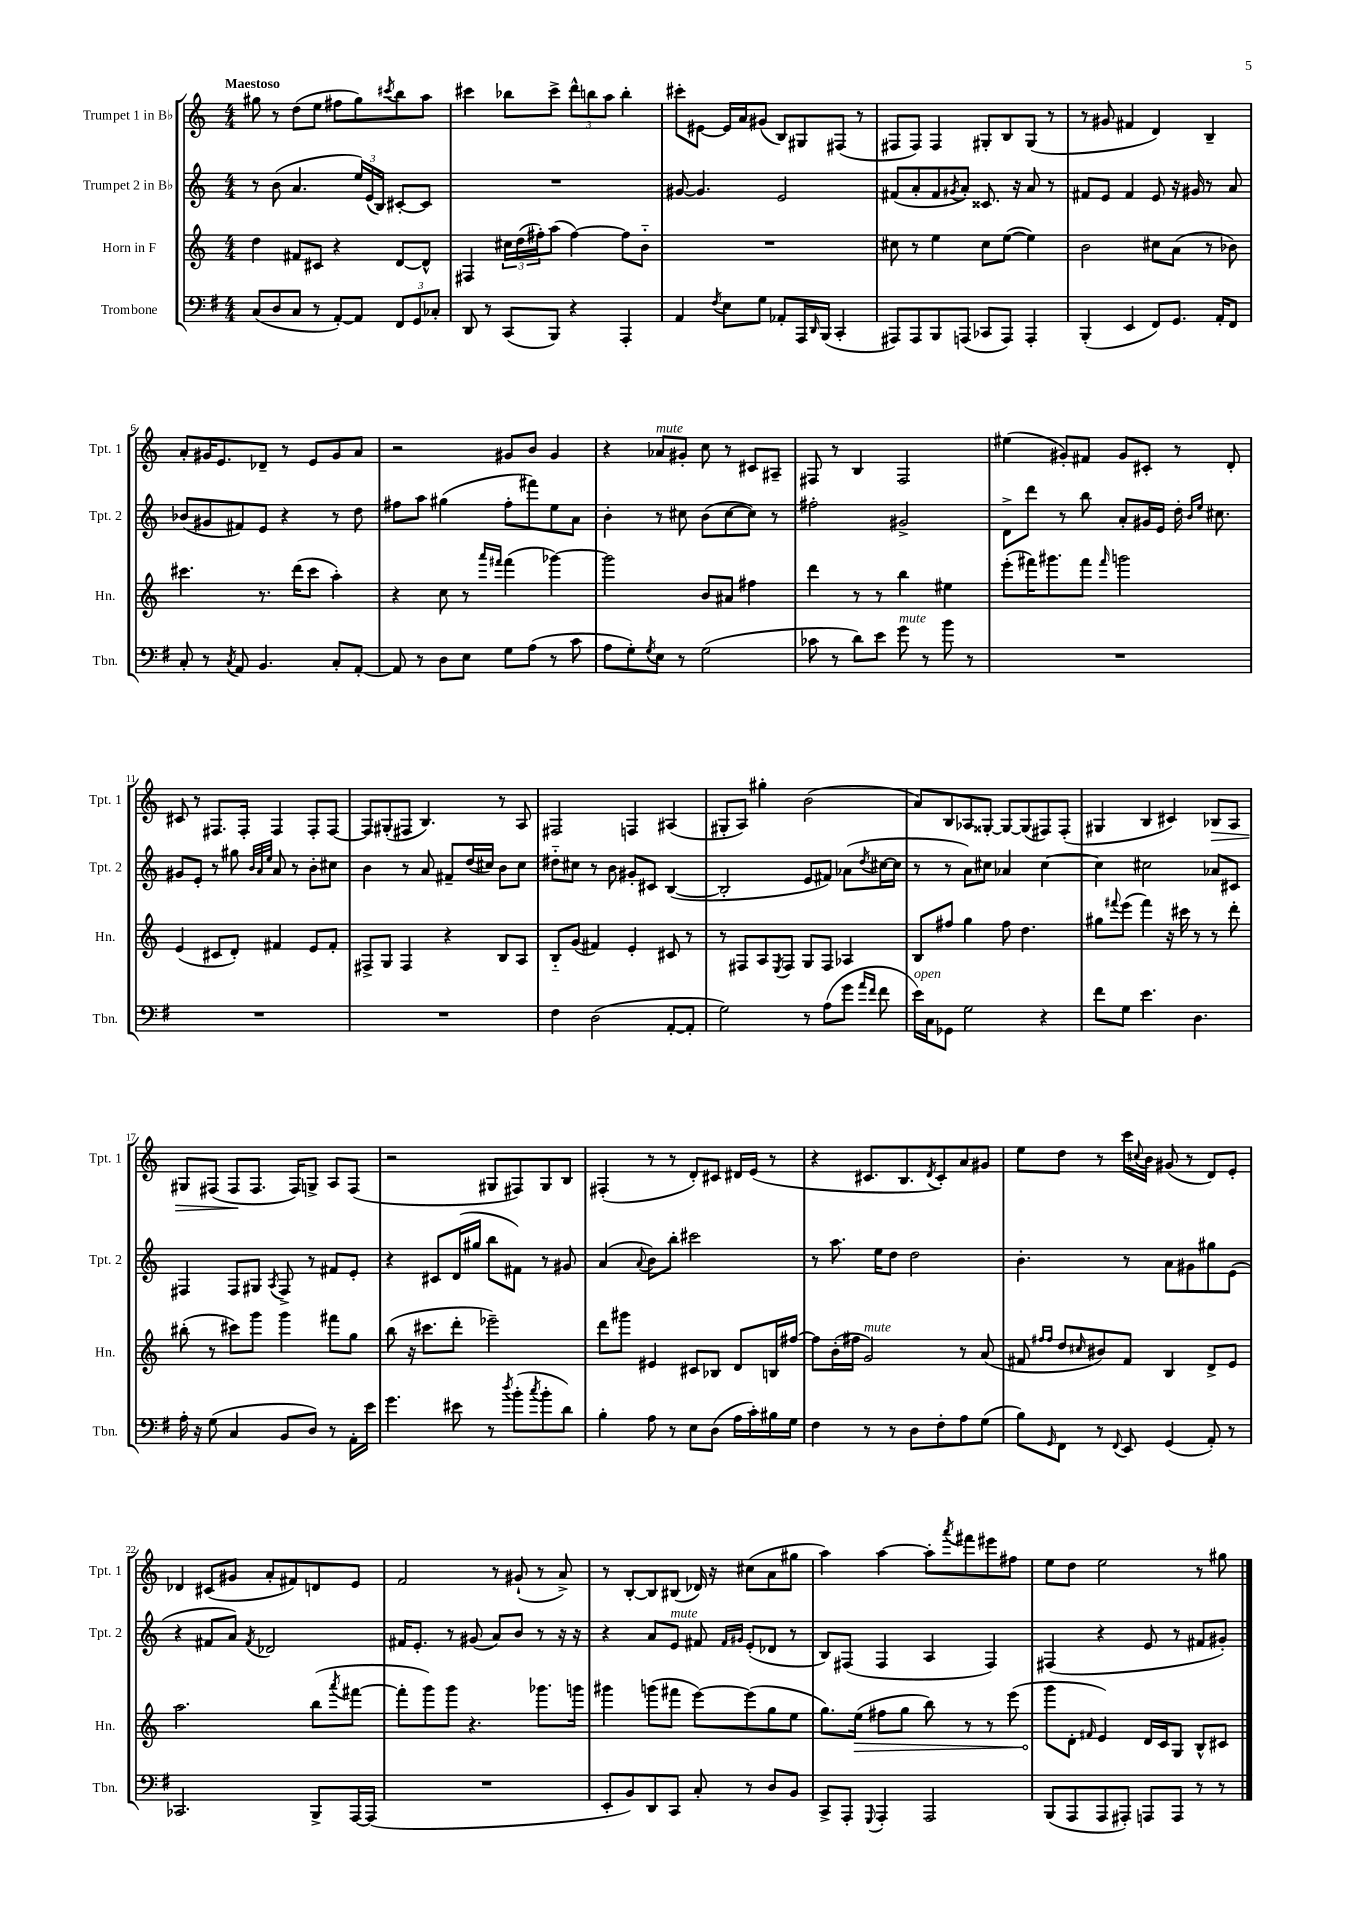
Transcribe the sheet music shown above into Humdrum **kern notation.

**kern	**kern	**dynam	**kern	**kern	**dynam
*part4	*part3	*part3	*part2	*part1	*part1
*staff4	*staff3	*staff3	*staff2	*staff1	*staff1
*I"Trombone	*I"Horn in F	*	*I"Trumpet 2 in B♭	*I"Trumpet 1 in B♭	*
*I'Tbn.	*I'Hn.	*	*I'Tpt. 2	*I'Tpt. 1	*
*clefF4	*clefG2	*	*clefG2	*clefG2	*
*k[f#]	*k[]	*	*k[]	*k[]	*
*M4/4	*M4/4	*	*M4/4	*M4/4	*
=1	=1	=1	=1	=1	=1
!	!	!	!	!LO:TX:a:B:t=Maestoso	!
(8C/L	4dd\	.	8r	8gg#X\	.
8D/	.	.	(8b\	8r	.
8C/J	8f#X/L	.	4.a/	(8dd\L	.
8r	8c#X/J	.	.	8ee\J	.
[8AA'/L)	4r	.	.	8ff#X\L	.
8AA/J]	.	.	24ee/LL)	8gg#\)	.
.	.	.	(24e/	.	.
.	.	.	24B/JJ)	.	.
.	.	.	.	8qccc#X/	.
12FF#/L	[8d/L	.	[8c#X'/L	8bb\	.
12GG/	.	.	.	.	.
.	8d^^/J]	.	8c#/J]	8aa\J	.
12C-X'/J	.	.	.	.	.
=2	=2	=2	=2	=2	=2
8DD/	4F#X/	.	1r	4ccc#X\	.
8r	.	.	.	.	.
(8CC/L	24cc#X\LL	.	.	8bb-X\L	.
.	(24dd\	.	.	.	.
.	24ff#X'\J)	.	.	.	.
8BBB/J)	(8aa\J	.	.	8ccc#^\J	.
4r	[4ff#\)	.	.	12ddd^^\L	.
.	.	.	.	12bbn\	.
.	.	.	.	12aa\J	.
4AAA'/	8ff#\L]	.	.	4bb'\	.
.	8b\J	.	.	.	.
=3	=3	=3	=3	=3	=3
4AA/	1r	.	[8g#X/	8ccc#X'\L	.
.	.	.	4.g#/]	[8e#X\J	.
8qF#/	.	.	.	.	.
8E\L	.	.	.	16e#/LL]	.
.	.	.	.	16a/J	.
8G\J	.	.	.	(8g#X/J	.
8AA-X'/L	.	.	2e/	8B/L)	.
16AAA/L	.	.	.	8G#X/	.
16qqDD/	.	.	.	.	.
(16BBB/JJ	.	.	.	.	.
4CC'/	.	.	.	(8F#X/J	.
.	.	.	.	8r	.
=4	=4	=4	=4	=4	=4
8AAA#X/L)	8cc#X\	.	(8f#X/L	8F#X/L	.
8AAA#/	8r	.	8a'/	8F#/J)	.
8BBB/	4ee\	.	8f#/	4F#/	.
.	.	.	8qg#X/	.	.
(8AAAn/J	.	.	8a'/J)	.	.
8CC-X/L	8cc#\L	.	8.c##X/	8G#X'/L	.
8AAA/J)	([8ee\J	.	.	8B/	.
.	.	.	16r	.	.
4AAA'/	4ee\])	.	8a/	(8G#/J	.
.	.	.	8r	8r	.
=5	=5	=5	=5	=5	=5
(4BBB'/	2b\	.	8f#X/L	8r	.
.	.	.	8e/J	8g#X/	.
4EE/	.	.	4f#/	4f#X/	.
8FF#/L)	8cc#X\L	.	8e/	4d/)	.
8.GG/J	(8a\J	.	16r	.	.
.	.	.	16g#X/	.	.
.	8r	.	8r	4B~/	.
16AA'/KL	.	.	.	.	.
8FF#/J	8b-X\)	.	8a/	.	.
!!LO:LB:g=z
=6	=6	=6	=6	=6	=6
8C'/	4.ccc#X\	.	(8b-X/L	8a'/L	.
8r	.	.	8g#X/	16g#X/K	.
.	.	.	.	8.e/	.
8qC/	.	.	.	.	.
8AA/	.	.	8f#X/)	.	.
4.BB/	8.r	.	8e/J	8d-X~/J	.
.	.	.	4r	8r	.
.	(16ddd\KL	.	.	.	.
.	8ccc#\J	.	.	8e/L	.
8C'/L	4aa'\)	.	8r	8g#/	.
[8AA'/J	.	.	8dd\	8a/J	.
=7	=7	=7	=7	=7	=7
8AA/]	4r	.	8ff#X\L	2r	.
8r	.	.	8aa\J	.	.
8D\L	8cc\	.	(4gg#X\	.	.
8E\J	8r	.	.	.	.
.	16qqaaa/LL	.	.	.	.
.	16qqfff#X/JJ	.	.	.	.
8G\L	(4fff#\	.	8ff#'\L	8g#X/L	.
(8A\J	.	.	8fff#X\)	8b/J	.
8r	[4ggg-X\)	.	8ee\	4g#/	.
8c\	.	.	8a\J	.	.
=8	=8	=8	=8	=8	=8
8A\L	2ggg-\]	.	4b'\	4r	.
8G'\)	.	.	.	.	.
8qG/	.	.	.	.	.
!	!	!	!	!LO:TX:a:i:t=mute	!
8E\J	.	.	8r	8a-X/L	.
8r	.	.	8cc#X\	8g#X'/J	.
(2G\	8b/L	.	(8b\L	8cc\	.
.	8a#X/J	.	[8cc#\	8r	.
.	4ff#X\	.	8cc#\J])	8c#X/L	.
.	.	.	8r	8A#X~/J	.
=9	=9	=9	=9	=9	=9
8c-X\	4ddd\	.	2ff#X'\	8F#X/	.
8r	.	.	.	8r	.
8d\L)	8r	.	.	4B/	.
8e\J	8r	.	.	.	.
!LO:TX:a:i:t=mute	!	!	!	!	!
8g\	4bb\	.	2g#X^/	2F#/	.
8r	.	.	.	.	.
8b\	4ee#X\	.	.	.	.
8r	.	.	.	.	.
=10	=10	=10	=10	=10	=10
1r	(8eee'\L	.	8d^\L	(4ee#X\	.
.	16fff#X\K)	.	8ddd\J	.	.
.	8.ggg#X\	.	.	.	.
.	.	.	8r	8g#X'/L)	.
.	8fff#\J	.	8bb\	8f#X/J	.
.	16qqfff#/	.	.	.	.
.	2gggn\	.	8a'/L	8g#/L	.
.	.	.	16g#X/L	8c#X'/J	.
.	.	.	16e/JJ	.	.
.	.	.	16dd'\	8r	.
.	.	.	16qqb/LL	.	.
.	.	.	16qqee/JJ	.	.
.	.	.	8.cc#X\	.	.
.	.	.	.	8d'/	.
!!LO:LB:g=z
=11	=11	=11	=11	=11	=11
1r	(4e/	.	8g#X/L	8c#X/	.
.	.	.	8e'/J	8r	.
.	8c#X/L	.	8r	8.F#X/L	.
.	8d'/J)	.	8gg#X\	.	.
.	.	.	.	16F#'/Jk	.
.	.	.	32qqb/LLL	.	.
.	.	.	32qqa/	.	.
.	.	.	32qqee/JJJ	.	.
.	4f#X/	.	8a/	4F#/	.
.	.	.	8r	.	.
.	8e/L	.	8b'\L	8F#'/L	.
.	8f#'/J	.	8cc#X\J	[8F#/J	.
=12	=12	=12	=12	=12	=12
1r	8F#X^/L	.	4b\	8F#/L]	.
.	8G/J	.	.	(8G#X'/	.
.	4F#/	.	8r	8F#X/J	.
.	.	.	8a/	4.B/)	.
.	4r	.	8f#X~/L	.	.
.	.	.	(16dd/L	.	.
.	.	.	16cc#X/JJ)	.	.
.	8B/L	.	8b\L	8r	.
.	8A/J	.	8cc#\J	8A/	.
=13	=13	=13	=13	=13	=13
4F#\	8B/L	.	8dd#X\L	2F#X/	.
.	(8g/J	.	8cc#X\J	.	.
(2D\	4f#X/)	.	8r	.	.
.	.	.	8b\	.	.
.	4e'/	.	8g#X'/L	4Fn/	.
.	.	.	8c#X/J	.	.
[8AA'/L	8c#X/	.	([4B/	(4A#X/	.
8AA'/J]	8r	.	.	.	.
=14	=14	=14	=14	=14	=14
2G\)	8r	.	2B'/]	8G#X'/L	.
.	8F#X/L	.	.	8A/J)	.
.	8A/	.	.	4gg#X'\	.
.	8qE/	.	.	.	.
.	8F#/J	.	.	.	.
8r	8G/L	.	8e/L	(2b\	.
(8A\L	8F#/J	.	8f#X/J)	.	.
8g\J	4A-X/	.	(8a-X\L	.	.
16qqa/LL	.	.	.	.	.
16qqf#/JJ	.	.	8qdd/	.	.
8f#\	.	.	[16cc#X\L	.	.
.	.	.	16cc#\JJ]	.	.
=15	=15	=15	=15	=15	=15
!LO:TX:a:i:t=open	!	!	!	!	!
16e\LL)	8B/L	.	8r	8a/L)	.
16C\J	.	.	.	.	.
8GG-X\J	8ff#X/J	.	8r	8B/	.
2G\	4gg\	.	8a\L)	8A-X/	.
.	.	.	8cc#X\J	[8G##X'/J	.
.	8ff#\	.	4a-X/	8G##/L_	.
.	4.dd\	.	.	(8G##/]	.
4r	.	.	[4cc#\	8F#X/)	.
.	.	.	.	(8F#'/J	.
=16	=16	=16	=16	=16	=16
8f#\L	8gg#X\L	.	4cc#\]	4G#X/	.
.	8qqfff#X/	.	.	.	.
8G\J	(8eee\J	.	.	.	.
4.e\	4fff#\)	.	2cc#X\	4B/	.
.	16r	.	.	4c#X/)	.
.	16ccc#X\	.	.	.	.
4.D\	8r	.	.	.	.
!	!	!	!	!	!LO:HP:b
.	8r	.	8a-X/L	8B-X/L	>
.	8ddd'\	.	8c#X/J	8A/J	.
!!LO:LB:g=z
=17	=17	=17	=17	=17	=17
16A'\	(8bb#X'\	.	4F#X/	8G#X/L	.
16r	.	.	.	.	.
(8G\	8r	.	.	(8F#X/J	.
4C/	8ccc#X\L)	.	8F#/L	8F#/L	.
.	8ggg\J	.	8G#X/J	8.F#/J	]
.	.	.	8qA/	.	.
8BB/L	4ggg\	.	8F#^/	.	.
.	.	.	.	16F#/KL)	.
8D/J)	.	.	8r	8Gn^/J	.
8r	8fff#X\L	.	8f#X/L	8A/L	.
16AA'\LL	8gg\J	.	8e'/J	(8F#/J	.
16e\JJ	.	.	.	.	.
=18	=18	=18	=18	=18	=18
4.g\	(8bb\	.	4r	2r	.
.	16r	.	.	.	.
.	8.ccc#X\L	.	.	.	.
.	.	.	8c#X/L	.	.
8e#X\	8ddd'\J	.	(16d/L	.	.
.	.	.	16gg#X/JJ	.	.
8r	2eee-X~\)	.	8bb\L	8G#X/L	.
8qdd/	.	.	.	.	.
(8b'\L	.	.	8f#X\J)	8F#X/)	.
8qcc/	.	.	.	.	.
8b'\	.	.	8r	8G#/	.
8d\J)	.	.	8g#X/	8B/J	.
=19	=19	=19	=19	=19	=19
4B'\	8ddd\L	.	(4a/	(4F#X'/	.
.	8ggg#X\J	.	.	.	.
.	.	.	8qqa/	.	.
8A\	4e#X/	.	8b\L)	8r	.
8r	.	.	8bb'\J	8r	.
8E\L	8c#X/L	.	2ccc#X\	8d'/L)	.
(8D\J	8B-X/J	.	.	8c#X/J	.
16A\LL	8d/L	.	.	16d#X/LL	.
16c'\)	.	.	.	(16e/JJ	.
16B#X\	16Bn/L	.	.	8r	.
16G\JJ	[16ff#X/JJ	.	.	.	.
=20	=20	=20	=20	=20	=20
4F#\	8ff#\L]	.	8r	4r	.
.	(16b'\L	.	8.aa\	.	.
.	16ff#X\JJ	.	.	.	.
!	!LO:TX:a:i:t=mute	!	!	!	!
8r	2g/)	.	.	8.c#X/L	.
.	.	.	16ee\KL	.	.
8r	.	.	8dd\J	.	.
.	.	.	.	8.B/	.
8D\L	.	.	2dd\	.	.
.	.	.	.	8qd/	.
8F#'\	.	.	.	8c#'/)	.
8A\	8r	.	.	8a/	.
(8G\J	(8a/	.	.	8g#X/J	.
=21	=21	=21	=21	=21	=21
8B\L)	8f#X/	.	4.b'\	8ee\L	.
.	16qqff#X/LL	.	.	.	.
16qqGG/	16qqff#/JJ	.	.	.	.
8FF#\J	8dd/L	.	.	8dd\J	.
.	16qqcc#X/	.	.	.	.
8r	8b#X/)	.	.	8r	.
8qqFF#/	.	.	.	.	.
8EE/	8f#/J	.	8r	16ccc\LL	.
.	.	.	.	8qqcc#X/	.
.	.	.	.	16b\JJ	.
(4GG/	4B/	.	8a\L	(8g#X/	.
.	.	.	8g#X\	8r	.
8AA'/)	8d^/L	.	8gg#X\	8d/L)	.
8r	8e/J	.	(8e\J	8e'/J	.
!!LO:LB:g=z
=22	=22	=22	=22	=22	=22
2.CC-X/	2.aa\	.	4r	4d-X/	.
.	.	.	8f#X/L	(8c#X/L	.
.	.	.	8a/J)	8g#X/J	.
.	.	.	8qf#/	.	.
.	.	.	2d-X/	8a'/L	.
.	.	.	.	8f#X/)	.
8BBB^/L	(8bb\L	.	.	8dn/	.
.	8qaaa/	.	.	.	.
[16AAA/L	[8fff#X\J	.	.	8e/J	.
(16AAA/JJ]	.	.	.	.	.
=23	=23	=23	=23	=23	=23
1r	8fff#'\L]	.	16f#X/KL	2f/	.
.	.	.	8.e'/J	.	.
.	8ggg\)	.	.	.	.
.	8ggg\J	.	8r	.	.
.	4.r	.	(8g#X/	.	.
.	.	.	8a/L)	8r	.
.	.	.	8b/J	(8g#X`/	.
.	8.ggg-X\L	.	8r	8r	.
.	.	.	16r	8a^/)	.
.	16gggn\Jk	.	16r	.	.
=24	=24	=24	=24	=24	=24
8EE'/L	4ggg#X\	.	4r	8r	.
8BB/)	.	.	.	[8B'/L	.
8DD/	(8gggn\L	.	8a/L	8B/]	.
!	!	!	!LO:TX:a:i:t=mute	!	!
8CC/J	8fff#X\J	.	8e/J	(8B#X/J	.
8C'/	[8eee\L)	.	8f#X/	16d-X/)	.
.	.	.	.	16r	.
.	.	.	16qqf#/LL	.	.
.	.	.	16qqg#X/JJ	.	.
8r	(8eee\]	.	(8e'/L	(8cc#X\L	.
8D/L	8gg\	.	8d-X/J	8a\	.
8BB/J	8ee\J	.	8r	8gg#X\J	.
=25	=25	=25	=25	=25	=25
8CC^/L	8.gg\L)	.	8B/L)	4aa\)	.
8AAA'/J	.	.	(8F#X/J	.	.
!	!	!LO:HP:b	!	!	!
.	(16ee\Jk	>	.	.	.
8qqGGG/	.	.	.	.	.
4AAA'/	8ff#X\L	.	4F#/	[4aa\	.
.	8gg\J	.	.	.	.
2AAA/	8bb\)	.	4A/	8aa'\L]	.
.	.	.	.	8qaaa/	.
.	8r	.	.	8fff#X\	.
.	8r	.	4F#/)	8eee#X\	.
.	(8eee\	.	.	8ff#X\J	.
=26	=26	=26	=26	=26	=26
(8BBB/L	8ggg\L	.	(4F#X/	8ee\L	.
8AAA/	8d'\J	]	.	8dd\J	.
.	16qqf#X/	.	.	.	.
8AAA/	4e/)	.	4r	2ee\	.
8AAA#X'/J)	.	.	.	.	.
8AAAn/L	16d/LL	.	8e/	.	.
.	16c/J	.	.	.	.
8AAA/J	8G/J	.	8r	.	.
8r	8B^^/L	.	8f#X/L	8r	.
8r	8c#X/J	.	8g#X'/J)	8gg#X\	.
==	==	==	==	==	==
*-	*-	*-	*-	*-	*-
